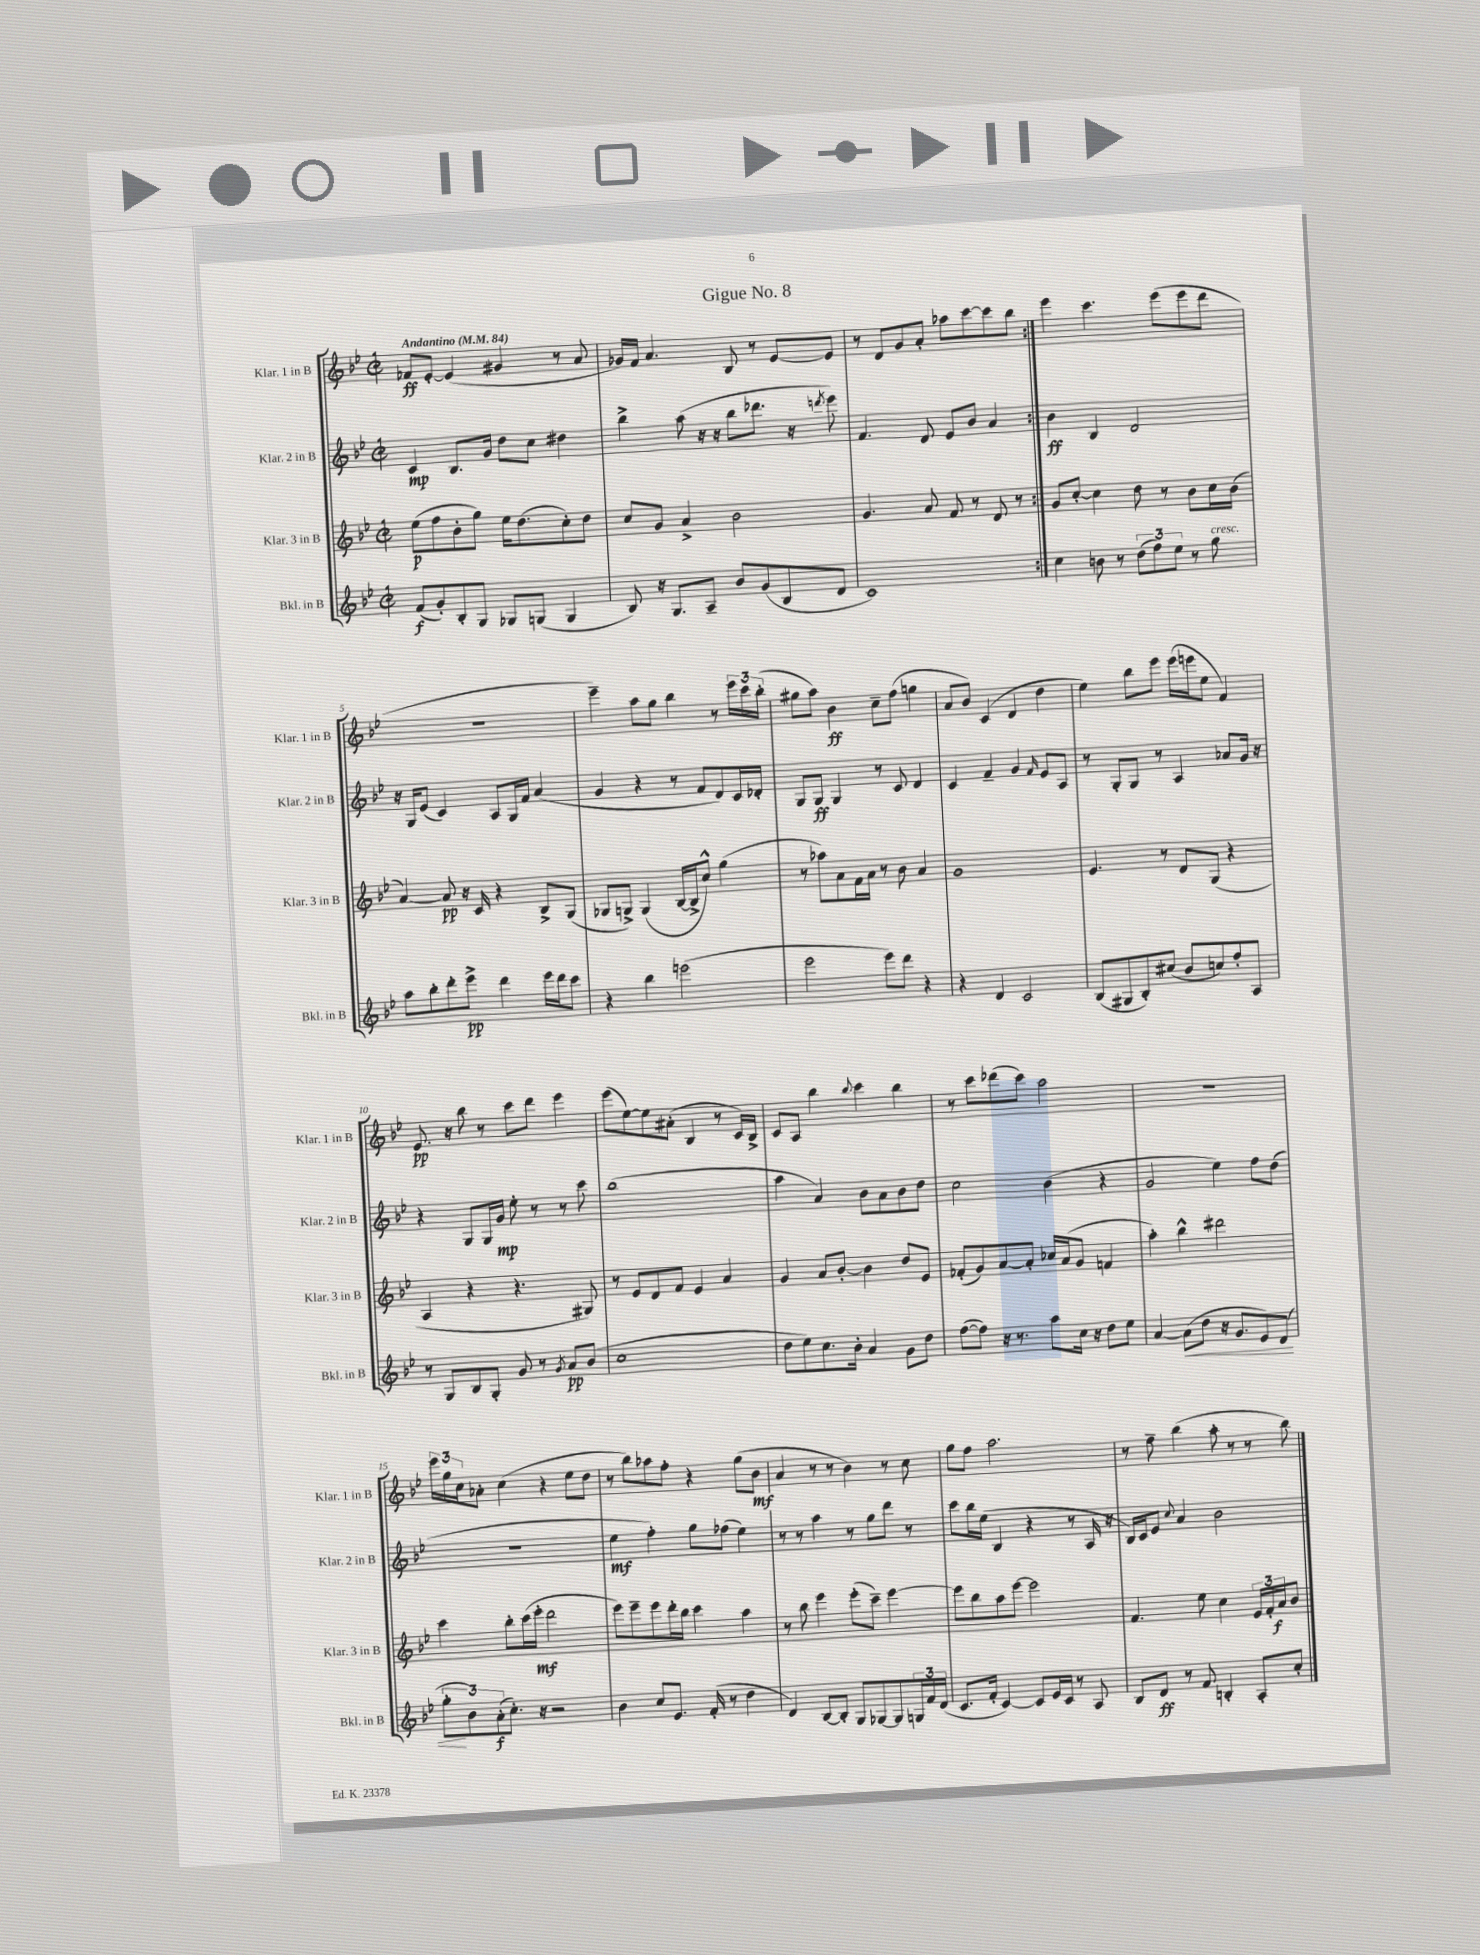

**kern	**kern	**kern	**kern
*staff4	*staff3	*staff2	*staff1
*clefG2	*clefG2	*clefG2	*clefG2
*k[b-e-]	*k[b-e-]	*k[b-e-]	*k[b-e-]
*M2/2	*M2/2	*M2/2	*M2/2
*met(c|)	*met(c|)	*met(c|)	*met(c|)
*MM84	*MM84	*MM84	*MM84
(8f/L	(8ee-\L	4c/	8f-/L
8g'/)	8ff\	.	[8e-'/J
8B-'/	8b-'\	8.B-/L	(4e-/]
8G/J	8gg\J)	.	.
.	.	16g/Jk	.
8G-/L	16ee-\LK	8dd\L	4g#/
.	(8.dd\	.	.
(8G/J	.	8cc\J	.
4G/	8cc'\)	4dd#\	8r
.	8dd\J	.	8a/
=	=	=	=
8B-/)	8cc/L	4bb-^\	16g-/LL)
.	.	.	16f/JJ
16r	8g/J	.	4.a/
8.G/L	.	.	.
.	4a^/	(8aa\	.
8A~/J	.	16r	.
.	.	16r	.
8b-/L	2b-\	8bb-\L	8B-/
(8g/	.	8.ddd-\J	8r
8B-/	.	.	[8e-/L
.	.	16r	.
.	.	8qddd/	.
8d/J	.	8eee-\)	8e-/]J
=	=	=	=
1c)	4.g/	4.f/	8r
.	.	.	8d/L
.	.	.	8g/
.	8a/	8d/	8a'/J
.	8f/	8e-/L	8aa-\L
.	8r	8b-/J	[8ccc\
.	8d/	4a/	8ccc\]
.	8r	.	8bb-\J
=:|!	=:|!	=:|!	=:|!
4cc\	8g/L	4b-\	4eee-\
.	[8cc'/J	.	.
8b\	4cc\]	4B-/	4.ccc\
8r	.	.	.
(12dd\L	8dd\	2d/	.
12ff\)	.	.	.
.	8r	.	(8eee-\L
12ee-\J	.	.	.
8r	8b-\L	.	8eee-\
8gg\	16cc\L	.	8ddd\J
.	(16b-\JJ	.	.
=	=	=	=
8aa\L	[4a/)	16r	1r
.	.	16G/LK	.
8bb-'\	.	(8e-/J	.
8ddd'\	8a/]	4c/)	.
8eee-^\J	16r	.	.
.	16c/	.	.
4ddd\	4r	8A/L	.
.	.	16G/L	.
.	.	16f/JJ	.
16eee-\LL	8B-^/L	(4a/	.
16ddd\J	.	.	.
8ccc\J	(8G/J	.	.
=	=	=	=
4r	8G-/L	4g/	4eee-~\)
.	8G^/J)	.	.
4bb-\	(4G/	4r	8aa\L
.	.	.	8gg\J
(2eee\	[16B-/LL	8r	4bb-\
.	16B-^/]J	.	.
.	8cc^^/J)	8f/L	.
.	(4gg\	8d/)	8r
.	.	16c/L	24eee-\LL
.	.	.	24ccc\
.	.	16d-'/JJ	.
.	.	.	(24bb-'\JJ
=	=	=	=
2eee-\	8r	8G/L	8gg#\L
.	8aa-\L)	8G/J	8aa\J)
.	8a\	4G/	4b-\
.	16f\L	.	.
.	16a\JJ	.	.
8eee-\L)	8r	8r	8cc~\L
8ddd\J	8b-\	8c/	(8ff\J
4r	4a/	4d/	4gg\
=	=	=	=
4r	1g	4c/	8a/L
.	.	.	8b-/J)
4d/	.	4f~/	(4c/
2c/	.	4g/	4d/
.	.	16qqf/	.
.	.	8e-/L	4dd\
.	.	8A/J	.
=	=	=	=
(8B-/L	4.e-/	8r	4ee-\)
8G#/	.	8G'/L	.
8B-'/)	.	8G/J	8bb-\L
(8cc#/J	8r	8r	8eee-\J
8b-/L	8d/L	4A/	(16eee-\LL
.	.	.	16eee\J
8cc/)	(8G/J	.	8ee-\J
8ff'/	4r	8a-/L	4f/)
8A/J	.	16g/Jk	.
.	.	16r	.
=	=	=	=
8r	4A/	4r	8.e-/
8G/L	.	.	.
.	.	.	16r
8B-/	4r	8G/L	8bb-\
8G'/J	.	16G/L	8r
.	.	16g/JJ	.
8g/	4.r	8ee-'\	8ccc\L
8r	.	8r	8ddd\J
8qg/	.	.	.
8a/L	.	8r	4eee-\
(8b-/J	8G#/)	8ccc\	.
=	=	=	=
1cc	8r	(1bb-	(8eee-\L
.	8e-/L	.	[8ee-\)
.	8d/	.	8ee-\]
.	8f/J	.	(8a#'\J
.	4e-/	.	4B-/
.	4a/	.	8r
.	.	.	16c/LL)
.	.	.	16B-^/JJ
=	=	=	=
8dd\L	4g/	4aa\	8c/L
8ee-\)	.	.	8A/J
8.cc\	8a/L	4a/)	4bb-\
.	[8b-'/J	.	.
16b-'\Jk	.	.	.
.	.	.	8qqbb-/
4a/	4b-\]	8b-\L	4ccc\
.	.	8a\	.
8g\L	8dd/L	8b-\	4bb-\
8dd\J	8e-/J	8dd\J	.
=	=	=	=
([8ff\L	(8f-'/L	2cc\	8r
8ff\]J)	8g/)	.	8ccc\L
16r	[8a/	.	(8ddd-\
8.r	.	.	.
.	8a'/]J	.	8ccc\J)
8aa\L	16cc-/LL	(4b-\	2aa\
.	(16a/J	.	.
16cc\Jk	8g/J	.	.
16r	.	.	.
8dd\L	4f/	4r	.
8ee-\J	.	.	.
=	=	=	=
[4a/	4aa'\)	2g/	1r
(8a\]L	4bb-^^\	.	.
8dd\J	.	.	.
16r	2ddd#\	4ee-\)	.
8.g/L	.	.	.
8e-/)	.	8ff\L	.
(8d/J	.	(8dd\J	.
=	=	=	=
12gg'\L	4ccc\	1r	24eee-\LL
.	.	.	24gg\
12b-\)	.	.	24cc\J
.	.	.	8a-'\J
(12a'\	.	.	.
8.cc'\J)	8bb-'\L	.	(4cc\
.	(16ccc\L	.	.
16r	16eee-'\JJ	.	.
2r	2ddd\	.	4r
.	.	.	8ee-\L
.	.	.	8dd\J
=	=	=	=
4b-\	8eee-\L)	4ee-\	8r
.	8eee-~\	.	8bb-\L)
8cc/L	8eee-\	4ff'\)	8aa-\
8.e-/J	16ddd'\L	.	8ff'\J
.	16bb-\JJ	.	.
.	4ccc\	8gg\L	4r
(16f'/	.	.	.
8r	.	(8ff-\J	.
4dd\	4aa\	4ee-\)	(8gg\L
.	.	.	8b-\J
=	=	=	=
4d/)	8r	8r	4a/
.	8bb-\	8r	.
[8B-/L	4eee-\	4aa\	8r
8B-'/]J	.	.	8r
8G/L	(8eee-'\L	8r	4b-\)
[8G-/	8ccc~\J)	8gg\L	.
8G-/]	[4eee-\	8ddd\J	8r
24G/L	.	8r	8cc\
24f/	.	.	.
(24d/JJ	.	.	.
=	=	=	=
8.c/L	8eee-\]L	8ccc\L	8gg\L
.	8bb-\	16bb-\L	8ff\J
16f'/Jk	.	(16ee-\JJ	.
[4c/)	8aa\	4B-/	2.aa\
.	[8eee-\J	.	.
8c/]L	2eee-\]	4r	.
16e-/L	.	.	.
16c/JJ	.	.	.
8r	.	8r	.
8A/	.	16A/	.
.	.	16r	.
=	=	=	=
8B-/L	4.f/	16B-/LL)	8r
.	.	16c/J	.
8d/J	.	8e-/J	8ff~\
.	.	8qqcc/	.
8r	.	4a/	(4bb-\
8f/	8ee-\	.	.
4B'/	4cc\	2b-\	8aa'\
.	.	.	8r
8A'/L	24e-/LL	.	8r
.	24f'/	.	.
.	24a/J	.	.
8cc'/J	8b-/J	.	8bb-\)
==	==	==	==
*-	*-	*-	*-
